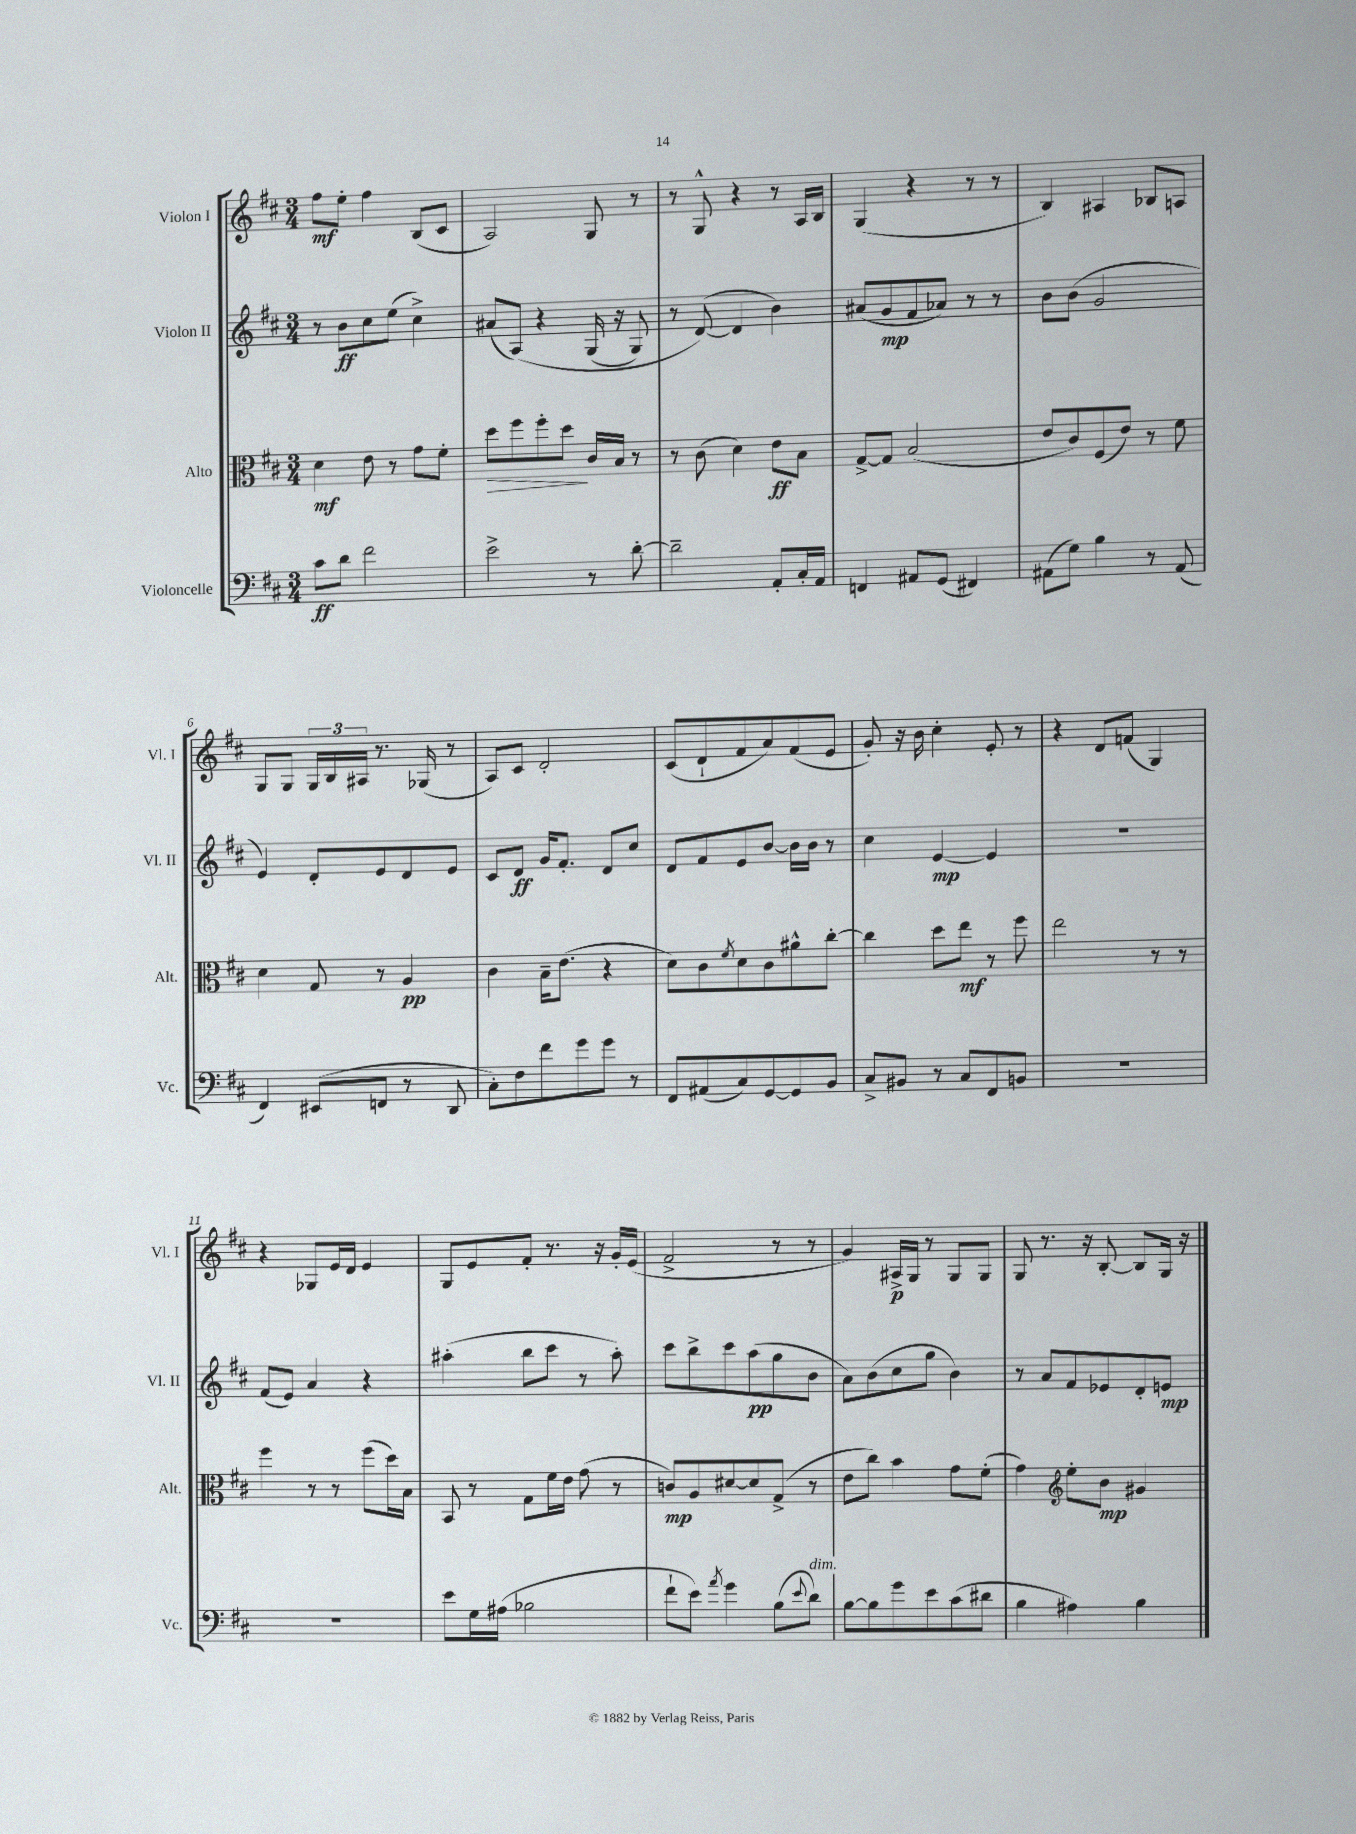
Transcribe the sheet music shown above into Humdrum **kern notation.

**kern	**dynam	**kern	**dynam	**kern	**dynam	**kern	**dynam
*part4	*part4	*part3	*part3	*part2	*part2	*part1	*part1
*staff4	*staff4	*staff3	*staff3	*staff2	*staff2	*staff1	*staff1
*I"Violoncelle	*	*I"Alto	*	*I"Violon II	*	*I"Violon I	*
*I'Vc.	*	*I'Alt.	*	*I'Vl. II	*	*I'Vl. I	*
*clefF4	*	*clefC3	*	*clefG2	*	*clefG2	*
*k[f#c#]	*	*k[f#c#]	*	*k[f#c#]	*	*k[f#c#]	*
*M3/4	*	*M3/4	*	*M3/4	*	*M3/4	*
=1	=1	=1	=1	=1	=1	=1	=1
8c#\L	ff	4d\	mf	8r	.	8ff#\L	mf
8d\J	.	.	.	8b\L	ff	8ee'\J	.
2f#\	.	8e\	.	8cc#\	.	4ff#\	.
.	.	8r	.	(8ee\J	.	.	.
.	.	8g\L	.	4cc#^\)	.	(8B/L	.
.	.	8f#'\J	.	.	.	8c#/J	.
=2	=2	=2	=2	=2	=2	=2	=2
!	!	!	!LO:HP:b	!	!	!	!
2e^\	.	8dd\L	>	(8a#X/L	.	2A/)	.
.	.	8ff#\	.	(8A/J)	.	.	.
.	.	8ff#'\	.	4r	.	.	.
.	.	8dd\J	.	.	.	.	.
8r	.	16c#/LL	]	(16G/	.	8G/	.
.	.	16B/JJ	.	16r	.	.	.
[8d'\	.	8r	.	8G/)	.	8r	.
=3	=3	=3	=3	=3	=3	=3	=3
2d~\]	.	8r	.	8r	.	8r	.
.	.	(8c#\	.	([8d/)	.	8G^^/	.
.	.	4d\)	.	4d/]	.	4r	.
8AA'/L	.	8e\L	ff	4b\)	.	8r	.
16C#'/L	.	8B\J	.	.	.	16A/LL	.
16AA/JJ	.	.	.	.	.	16B/JJ	.
=4	=4	=4	=4	=4	=4	=4	=4
4FFn/	.	[8G^/L	.	(8a#X/L	.	(4G/	.
.	.	8G/J]	.	8g/	mp	.	.
8AA#X/L	.	(2B/	.	8f#/	.	4r	.
(8GG/J	.	.	.	8a-X/J)	.	.	.
4FF#X/)	.	.	.	8r	.	8r	.
.	.	.	.	8r	.	8r	.
=5	=5	=5	=5	=5	=5	=5	=5
(8AA#X\L	.	8e/L	.	8b\L	.	4B/)	.
8G\J)	.	8c#/)	.	(8b\J	.	.	.
4B\	.	(8F#/	.	2g/	.	4A#X/	.
.	.	8e/J)	.	.	.	.	.
8r	.	8r	.	.	.	8B-X/L	.
(8AA#/	.	8f#\	.	.	.	8An/J	.
!!LO:LB:g=z
=6	=6	=6	=6	=6	=6	=6	=6
4FF#/)	.	4d\	.	4e/)	.	8G/L	.
.	.	.	.	.	.	8G/J	.
(8EE#X/L	.	8G/	.	8d'/L	.	24G/LL	.
.	.	.	.	.	.	24B/	.
.	.	.	.	.	.	24A#X/JJ	.
8FFn/J	.	8r	.	8e/	.	8.r	.
8r	.	4A/	pp	8d/	.	.	.
.	.	.	.	.	.	(16G-X/	.
8DD/	.	.	.	8e/J	.	8r	.
=7	=7	=7	=7	=7	=7	=7	=7
8C#'\L)	.	4c#\	.	8c#/L	.	8A/L)	.
8F#\	.	.	.	8d/J	ff	8c#/J	.
8f#\	.	16B~\KL	.	16g/KL	.	2d'/	.
.	.	(8.e\J	.	8.f#'/J	.	.	.
8g\	.	.	.	.	.	.	.
8g\J	.	4r	.	8d/L	.	.	.
8r	.	.	.	8cc#/J	.	.	.
=8	=8	=8	=8	=8	=8	=8	=8
8FF#/L	.	8d\L)	.	8d/L	.	(8c#/L	.
(8AA#X/	.	8c#\	.	8f#/	.	8d`/	.
.	.	8qf#/	.	.	.	.	.
8C#/)	.	8d\	.	8e/	.	8f#/	.
[8GG/	.	8c#\	.	[8b/J	.	8a/)	.
8GG/]	.	8a#X^^\	.	16b\LL]	.	(8f#/	.
.	.	.	.	16b\JJ	.	.	.
8BB/J	.	[8cc#'\J	.	8r	.	8e/J	.
=9	=9	=9	=9	=9	=9	=9	=9
8C#^/L	.	4cc#\]	.	4cc#\	.	8g'/)	.
8BB#X/J	.	.	.	.	.	16r	.
.	.	.	.	.	.	16b\	.
8r	.	8dd\L	.	[4e/	mp	4cc#'\	.
8C#/L	.	8ee\J	mf	.	.	.	.
8FF#/	.	8r	.	4e/]	.	8e'/	.
8BBn/J	.	8ff#\	.	.	.	8r	.
=10	=10	=10	=10	=10	=10	=10	=10
2.r	.	2ee\	.	2.r	.	4r	.
.	.	.	.	.	.	8d/L	.
.	.	.	.	.	.	(8fn/J	.
.	.	8r	.	.	.	4G/)	.
.	.	8r	.	.	.	.	.
!!LO:LB:g=z
=11	=11	=11	=11	=11	=11	=11	=11
2.r	.	4ff#\	.	(8f#/L	.	4r	.
.	.	.	.	8e/J)	.	.	.
.	.	8r	.	4a/	.	8G-X/L	.
.	.	8r	.	.	.	16e/L	.
.	.	.	.	.	.	16d/JJ	.
.	.	(8ff#\L	.	4r	.	4e/	.
.	.	16dd\L)	.	.	.	.	.
.	.	16B\JJ	.	.	.	.	.
=12	=12	=12	=12	=12	=12	=12	=12
8e\L	.	8BB/	.	(4aa#X'\	.	8G/L	.
16G\L	.	8r	.	.	.	8e/	.
(16A#X\JJ	.	.	.	.	.	.	.
2B-X\	.	8G\L	.	8bb\L	.	8f#'/J	.
.	.	16f#\L	.	8ccc#\J	.	8.r	.
.	.	16e\JJ	.	.	.	.	.
.	.	(8g\	.	8r	.	.	.
.	.	.	.	.	.	16r	.
.	.	8r	.	8aa#'\)	.	16g'/LL	.
.	.	.	.	.	.	(16e/JJ	.
=13	=13	=13	=13	=13	=13	=13	=13
8f#`\L	.	8cn/L)	mp	8ccc#\L	.	2f#^/	.
8e\J)	.	8A/	.	8bb^\	.	.	.
8qa/	.	.	.	.	.	.	.
4g\	.	[8d#X/	.	8ccc#\	.	.	.
.	.	8d#/]	.	(8aa\	pp	.	.
(8B\L	.	(8G^/J	.	8gg\	.	8r	.
8qqe/	.	.	.	.	.	.	.
!LO:TX:a:i:t=dim.	!	!	!	!	!	!	!
8d\J)	.	8r	.	8b\J	.	8r	.
=14	=14	=14	=14	=14	=14	=14	=14
[8B\L	.	8e\L	.	8a\L)	.	4g/)	.
8B\]	.	8cc#\J)	.	(8b\	.	.	.
8g\	.	4b\	.	8cc#\	.	16A#X^/LL	p
.	.	.	.	.	.	16G/JJ	.
8e\	.	.	.	8gg\J	.	8r	.
(8c#\	.	8g\L	.	4b\)	.	8G/L	.
8d#X\J	.	(8f#'\J	.	.	.	8G/J	.
=15	=15	=15	=15	=15	=15	=15	=15
4B\	.	4g\)	.	8r	.	8G/	.
.	.	.	.	8a/L	.	8.r	.
*	*	*clefG2	*	*	*	*	*
4A#X\)	.	8ee'\L	.	8f#/	.	.	.
.	.	.	.	.	.	16r	.
.	.	8b\J	mp	8e-X/	.	[8B'/	.
4B\	.	4g#X/	.	8d'/	.	8B/L]	.
.	.	.	.	8en/J	mp	16G/Jk	.
.	.	.	.	.	.	16r	.
==	==	==	==	==	==	==	==
*-	*-	*-	*-	*-	*-	*-	*-
